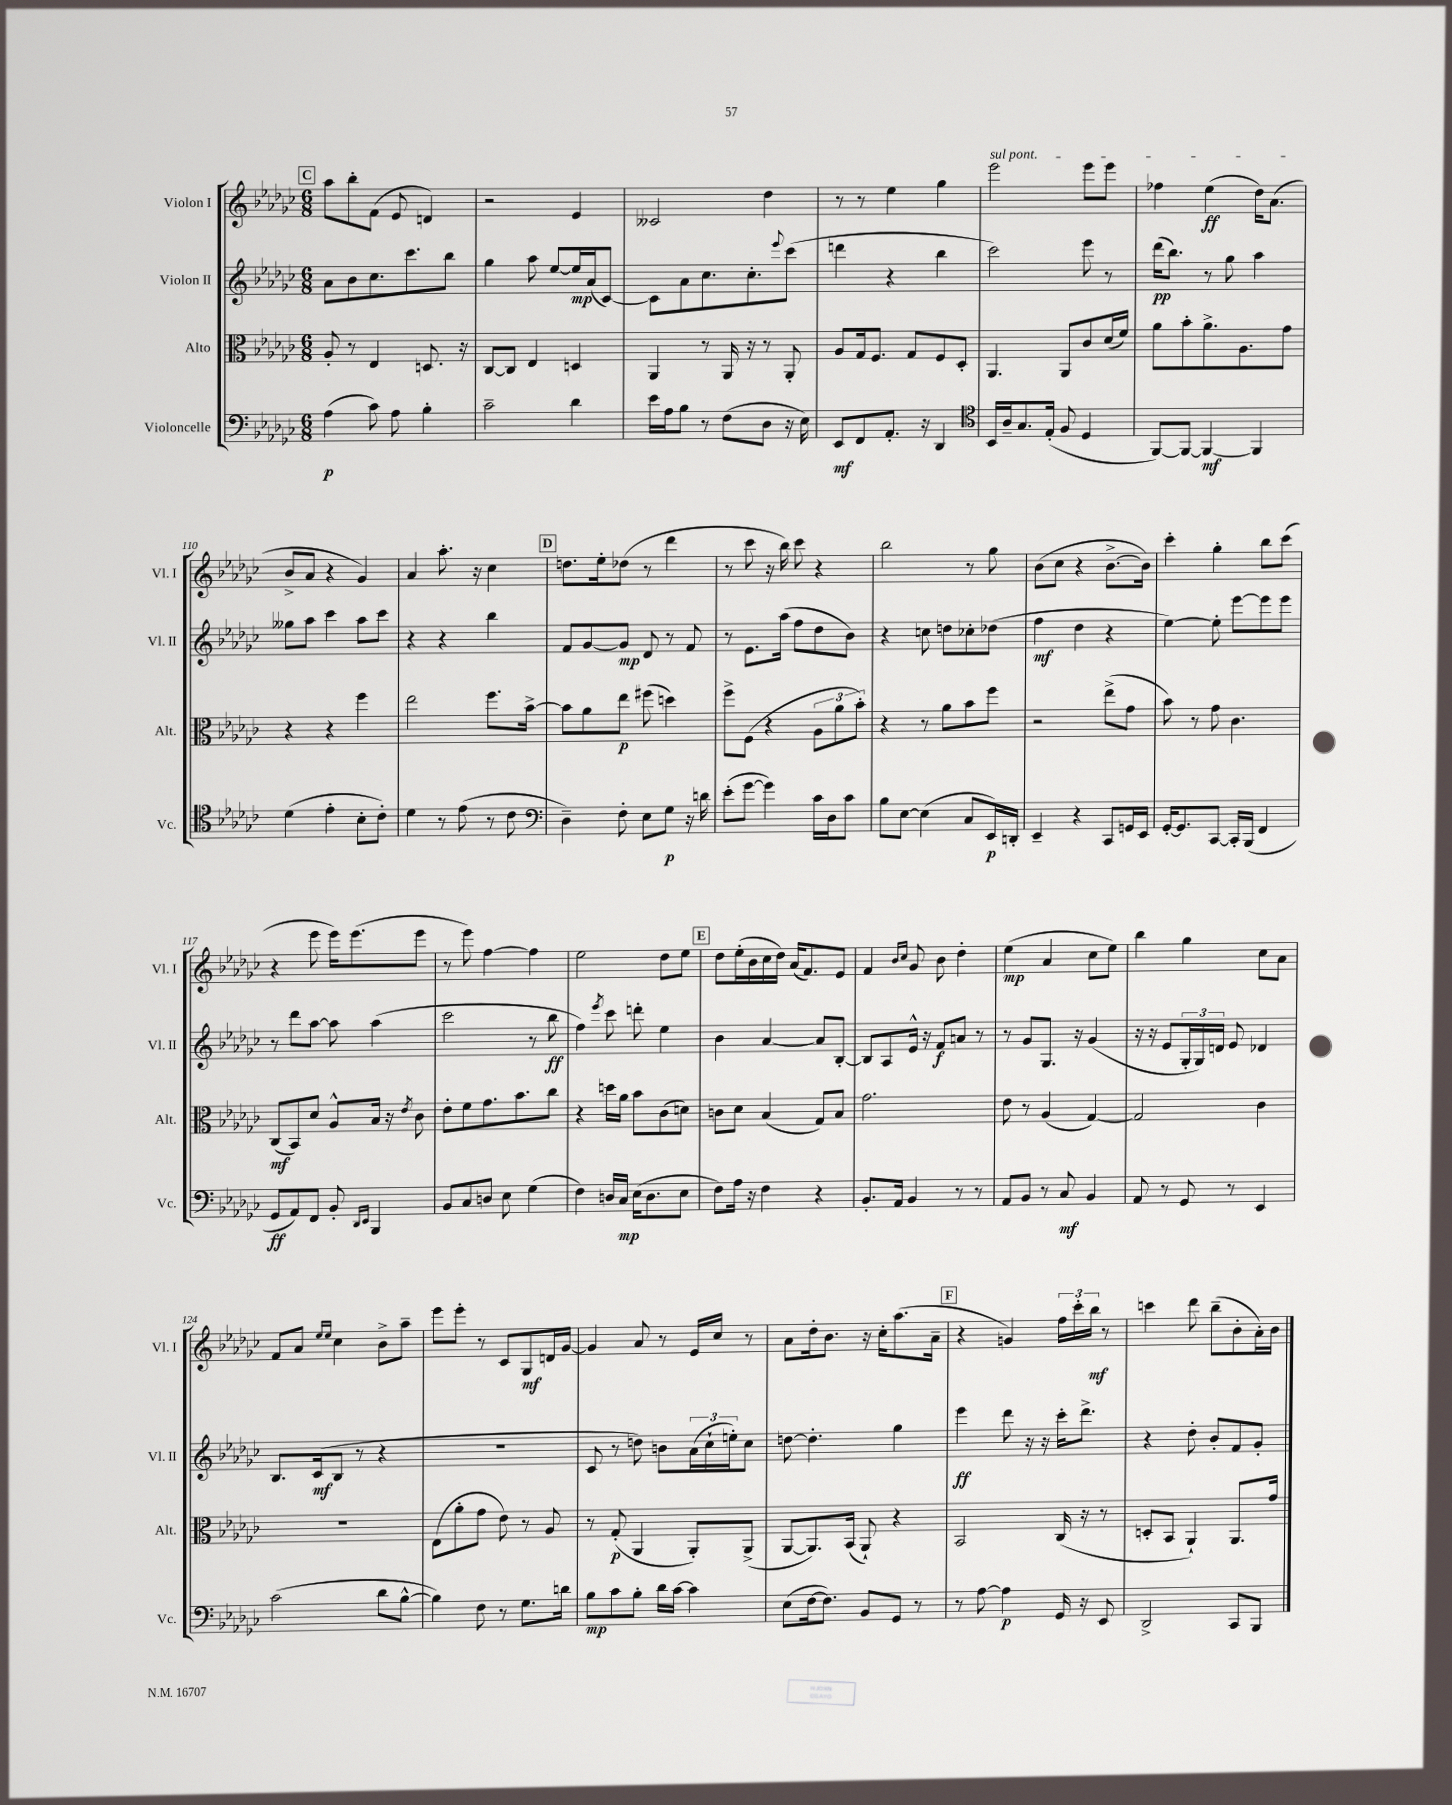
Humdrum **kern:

**kern	**dynam	**kern	**dynam	**kern	**dynam	**kern	**dynam
*part4	*part4	*part3	*part3	*part2	*part2	*part1	*part1
*staff4	*staff4	*staff3	*staff3	*staff2	*staff2	*staff1	*staff1
*I"Violoncelle	*	*I"Alto	*	*I"Violon II	*	*I"Violon I	*
*I'Vc.	*	*I'Alt.	*	*I'Vl. II	*	*I'Vl. I	*
*clefF4	*	*clefC3	*	*clefG2	*	*clefG2	*
*k[b-e-a-d-g-c-]	*	*k[b-e-a-d-g-c-]	*	*k[b-e-a-d-g-c-]	*	*k[b-e-a-d-g-c-]	*
*M6/8	*	*M6/8	*	*M6/8	*	*M6/8	*
!!LO:REH:place=s1:t=C
=104	=104	=104	=104	=104	=104	=104	=104
(4A-\	p	8A-'/	.	8a-\L	.	8aa-\L	.
.	.	8r	.	8b-\	.	8bb-'\	.
8c-\)	.	4E-/	.	8.cc-\	.	(8f\J	.
8A-\	.	.	.	.	.	8e-/	.
.	.	.	.	8.ccc-\	.	.	.
4B-'\	.	8.Dn/	.	.	.	4dn/)	.
.	.	.	.	8bb-\J	.	.	.
.	.	16r	.	.	.	.	.
=105	=105	=105	=105	=105	=105	=105	=105
2c-~\	.	[8C-/L	.	4gg-\	.	2r	.
.	.	8C-/J]	.	.	.	.	.
.	.	4E-/	.	8aa-\	.	.	.
.	.	.	.	[8ee-/L	.	.	.
4d-\	.	4Dn/	.	16ee-/L]	mp	4e-/	.
.	.	.	.	(16a-/J	.	.	.
.	.	.	.	[8c-/J)	.	.	.
=106	=106	=106	=106	=106	=106	=106	=106
16e-\LL	.	4AA-/	.	8c-\L]	.	2c--X/	.
16A-\J	.	.	.	.	.	.	.
8B-\J	.	.	.	8a-\	.	.	.
8r	.	8r	.	8.cc-\	.	.	.
(8F\L	.	16AA-/	.	.	.	.	.
.	.	16r	.	8.cc-'\	.	.	.
8D-\J	.	8r	.	.	.	4dd-\	.
.	.	.	.	8qqeee-/	.	.	.
16r	.	8AA-'/	.	(8ccc-\J	.	.	.
16E-\)	.	.	.	.	.	.	.
=107	=107	=107	=107	=107	=107	=107	=107
8EE-/L	mf	8A-/L	.	4dddn\	.	8r	.
8FF/	.	16G-/k	.	.	.	8r	.
.	.	8.F/J	.	.	.	.	.
8.AA-'/J	.	.	.	4r	.	4ee-\	.
.	.	8G-/L	.	.	.	.	.
16r	.	.	.	.	.	.	.
4DD-/	.	8F/	.	4bb-\	.	4gg-\	.
.	.	8D-'/J	.	.	.	.	.
=108	=108	=108	=108	=108	=108	=108	=108
*clefC4	*	*	*	*	*	*	*
!	!	!	!	!	!	!LO:TX:a:i:t=sul pont.	!
16BB-/LL	.	4.AA-/	.	2ccc-\)	.	2eee-\	.
16A-~/J	.	.	.	.	.	.	.
8.G-/	.	.	.	.	.	.	.
(16E-'/Jk	.	.	.	.	.	.	.
8F/	.	8AA-/L	.	.	.	.	.
4D-/	.	8c-/	.	8eee-\	.	8eee-\L	.
.	.	(16d-/L	.	8r	.	8eee-\J	.
.	.	16f/JJ)	.	.	.	.	.
=109	=109	=109	=109	=109	=109	=109	=109
[8FF/L)	.	8a-\L	.	(16ddd-\KL	pp	4ff-X\	.
.	.	.	.	8.bb-\J)	.	.	.
8FF/J_	.	8b-'\	.	.	.	.	.
4FF/_	mf	8.a-^\	.	8r	.	(4ee-\	ff
.	.	.	.	8gg-\	.	.	.
.	.	8.A-\	.	.	.	.	.
4FF/]	.	.	.	4aa-\	.	16dd-\KL)	.
.	.	.	.	.	.	(8.a-\J	.
.	.	8g-\J	.	.	.	.	.
!!LO:LB:g=z
=110	=110	=110	=110	=110	=110	=110	=110
(4d-\	.	4r	.	8gg--X\L	.	8b-^/L	.
.	.	.	.	8aa-\J	.	8a-/J	.
4e-'\	.	4r	.	4ccc-\	.	4r	.
8B-'\L	.	4ff\	.	8aa-\L	.	4g-/)	.
8c-'\J)	.	.	.	8ccc-\J	.	.	.
=111	=111	=111	=111	=111	=111	=111	=111
4d-\	.	2ee-\	.	4r	.	4a-/	.
8r	.	.	.	4r	.	8.aa-'\	.
(8e-\	.	.	.	.	.	.	.
.	.	.	.	.	.	16r	.
8r	.	8.ff\L	.	4bb-\	.	4cc-\	.
8c-\	.	.	.	.	.	.	.
.	.	[16b-^\Jk	.	.	.	.	.
!!LO:REH:place=s1:t=D
=112	=112	=112	=112	=112	=112	=112	=112
*clefF4	*	*	*	*	*	*	*
4D-~\)	.	8b-\L]	.	8f/L	.	8.ddn\L	.
.	.	8a-\	.	[8g-/	.	.	.
.	.	.	.	.	.	16ee-'\k	.
8F'\	.	8ee-\J	p	8g-/J]	mp	(8dd-X\J	.
8E-\L	.	(8ff#X\	.	8d-/	.	8r	.
8G-\J	p	4ddn\)	.	8r	.	4ddd-\	.
16r	.	.	.	8f/	.	.	.
16dn\	.	.	.	.	.	.	.
=113	=113	=113	=113	=113	=113	=113	=113
(8e-'\L	.	8ff^\L	.	8r	.	8r	.
[8g-\J	.	(8F\J	.	8.e-\L	.	8ccc-\	.
4g-\])	.	4r	.	.	.	16r	.
.	.	.	.	(16aa-\Jk	.	16bb-\)	.
.	.	.	.	8ff\L	.	8ccc-\	.
16c-\LL	.	12A-\L	.	8dd-\	.	4r	.
16D-\J	.	.	.	.	.	.	.
.	.	12a-\	.	.	.	.	.
8c-\J	.	.	.	8b-\J)	.	.	.
.	.	12b-'\J)	.	.	.	.	.
=114	=114	=114	=114	=114	=114	=114	=114
8B-\L	.	4r	.	4r	.	2bb-\	.
[8E-\J	.	.	.	.	.	.	.
(4E-\]	.	8r	.	8ccn\	.	.	.
.	.	8a-\L	.	8ddn\L	.	.	.
8C-/L	.	8b-\	.	8cc-X'\	.	8r	.
16EE-/L)	p	8ff\J	.	(8dd-X\J	.	8gg-\	.
16DDn'/JJ	.	.	.	.	.	.	.
=115	=115	=115	=115	=115	=115	=115	=115
4EE-~/	.	2r	.	4ff\	mf	(8b-\L	.
.	.	.	.	.	.	8cc-\J	.
4r	.	.	.	4dd-\	.	4r	.
8CC-/L	.	(8ee-^\L	.	4r	.	[8.b-^\L	.
16GGn/L	.	8g-\J	.	.	.	.	.
16EE-/JJ	.	.	.	.	.	16b-\Jk])	.
=116	=116	=116	=116	=116	=116	=116	=116
[16GG-'/KL	.	8b-\)	.	[4ee-\)	.	4ccc-'\	.
8.GG-/]	.	.	.	.	.	.	.
.	.	8r	.	.	.	.	.
[8CC-/J	.	8g-\	.	8ee-'\]	.	4gg-'\	.
16CC-'/LL]	.	4.c-\	.	[8eee-\L	.	.	.
(16BBB-/JJ	.	.	.	.	.	.	.
4FF/	.	.	.	8eee-\]	.	8bb-\L	.
.	.	.	.	8eee-\J	.	(8ccc-\J	.
!!LO:LB:g=z
=117	=117	=117	=117	=117	=117	=117	=117
8GG-/L	ff	(8C-/L	mf	8r	.	4r	.
8AA-/)	.	8BB-/)	.	8ddd-\L	.	.	.
8FF/J	.	8d-/J	.	[8aa-\J	.	8eee-\	.
8BB-'/	.	8A-^^/L	.	8aa-\]	.	16eee-\KL)	.
.	.	.	.	.	.	(8.eee-\	.
16qqDD-/LL	.	.	.	.	.	.	.
16qqEE-/JJ	.	.	.	.	.	.	.
4BBB-/	.	16B-/Jk	.	(4aa-\	.	.	.
.	.	16r	.	.	.	.	.
.	.	8qe-/	.	.	.	.	.
.	.	8c-\	.	.	.	8eee-\J	.
=118	=118	=118	=118	=118	=118	=118	=118
8BB-/L	.	8e-'\L	.	2ccc-\	.	8r	.
8C-/	.	8f\	.	.	.	8eee-\)	.
8Dn/J	.	8.g-\	.	.	.	[4ff\	.
8E-\	.	.	.	.	.	.	.
.	.	8.b-\	.	.	.	.	.
(4G-\	.	.	.	8r	.	4ff\]	.
.	.	8cc-\J	.	8bb-\	ff	.	.
=119	=119	=119	=119	=119	=119	=119	=119
4F\)	.	4r	.	4ff\)	.	2ee-\	.
.	.	.	.	8qeee-/	.	.	.
16Dn/LL	.	16ddn\LL	.	8ccc-\	.	.	.
16C-/JJ	mp	16a-\JJ	.	.	.	.	.
(16E-\KL	.	8b-\L	.	8dddn'\	.	.	.
8.D\	.	.	.	.	.	.	.
.	.	(8c-\	.	4ee-\	.	8dd-\L	.
8E-\J	.	8dn\J)	.	.	.	8ee-\J	.
!!LO:REH:place=s1:t=E
=120	=120	=120	=120	=120	=120	=120	=120
8F\L)	.	8cn\L	.	4b-\	.	8dd-\L	.
16A-\Jk	.	8d-\J	.	.	.	(16ee-'\L	.
16r	.	.	.	.	.	16b-\	.
4F\	.	(4B-/	.	[4a-/	.	16cc-\	.
.	.	.	.	.	.	16dd-\JJ)	.
.	.	.	.	.	.	(16a-/KL	.
.	.	.	.	.	.	8.f/)	.
4r	.	8G-/L)	.	8a-/L]	.	.	.
.	.	8B-/J	.	[8B-'/J	.	8e-/J	.
=121	=121	=121	=121	=121	=121	=121	=121
8.BB-'/L	.	2.g-\	.	8B-/L]	.	4f/	.
.	.	.	.	8A-/	.	.	.
16AA-/Jk	.	.	.	.	.	.	.
.	.	.	.	.	.	16qqb-/LL	.
.	.	.	.	.	.	16qqcc-/JJ	.
4BB-/	.	.	.	16e-^^/Jk	.	8g-/	.
.	.	.	.	16r	.	.	.
.	.	.	.	8f/L	f	8b-\	.
8r	.	.	.	8an/J	.	4dd-'\	.
8r	.	.	.	8r	.	.	.
=122	=122	=122	=122	=122	=122	=122	=122
8AA-/L	.	8e-\	.	8r	.	(4ee-\	mp
8BB-/J	.	8r	.	8g-/L	.	.	.
8r	.	(4A-/	.	8.G-/J	.	4a-/	.
8C-/	mf	.	.	.	.	.	.
.	.	.	.	16r	.	.	.
4BB-/	.	[4G-/)	.	(4g-/	.	8cc-\L	.
.	.	.	.	.	.	8ee-\J)	.
=123	=123	=123	=123	=123	=123	=123	=123
8AA-/	.	2G-/]	.	16r	.	4bb-\	.
.	.	.	.	16r	.	.	.
8r	.	.	.	8e-/L	.	.	.
8GG-/	.	.	.	24G-'/L	.	4gg-\	.
.	.	.	.	24G-/)	.	.	.
.	.	.	.	24dn/JJ	.	.	.
8r	.	.	.	8e-/	.	.	.
4EE-/	.	4c-\	.	4d-X/	.	8cc-\L	.
.	.	.	.	.	.	8a-\J	.
!!LO:LB:g=z
=124	=124	=124	=124	=124	=124	=124	=124
(2c-\	.	2.r	.	8.B-/L	.	8f/L	.
.	.	.	.	.	.	8a-/J	.
.	.	.	.	(16c-/k	mf	.	.
.	.	.	.	.	.	16qqee-/LL	.
.	.	.	.	.	.	16qqee-/JJ	.
.	.	.	.	8B-/J	.	4cc-\	.
.	.	.	.	8r	.	.	.
8d-\L	.	.	.	4r	.	8b-^\L	.
[8B-^^\J	.	.	.	.	.	8aa-~\J	.
=125	=125	=125	=125	=125	=125	=125	=125
4B-\])	.	(8E-\L	.	2.r	.	8eee-\L	.
.	.	8a-'\	.	.	.	8eee-'\J	.
8F\	.	8g-\J	.	.	.	8r	.
8r	.	8e-\)	.	.	.	8c-/L	.
8.G-\L	.	8r	.	.	.	8G-/	mf
.	.	8A-/	.	.	.	16dn/L	.
16dn\Jk	.	.	.	.	.	[16g-/JJ	.
=126	=126	=126	=126	=126	=126	=126	=126
8B-\L	mp	8r	.	8c-/	.	4g-/]	.
8c-\	.	(8G-'/	p	8r	.	.	.
8B-'\J	.	4AA-/	.	8ddn\)	.	8a-/	.
16d-\LL	.	.	.	8bn\L	.	8r	.
[16c-\JJ	.	.	.	.	.	.	.
4c-\]	.	8AA-'/L)	.	(24a-\L	.	16e-/LL	.
.	.	.	.	24cc-`\	.	.	.
.	.	.	.	.	.	16cc-/JJ	.
.	.	.	.	24een'\J)	.	.	.
.	.	(8AA-^/J	.	8cc-\J	.	8r	.
=127	=127	=127	=127	=127	=127	=127	=127
(8E-\L	.	[8AA-/L	.	[8ddn\	.	8a-\L	.
[16F\k	.	8.AA-/])	.	4.dd'\]	.	16dd-'\k	.
8.F\J])	.	.	.	.	.	8.b-\J	.
.	.	(16BB-/Jk	.	.	.	.	.
8BB-/L	.	8AA-`/)	.	.	.	16r	.
.	.	.	.	.	.	16cc-'\KL	.
8GG-/J	.	4r	.	4gg-\	.	(8.aa-\	.
8r	.	.	.	.	.	.	.
.	.	.	.	.	.	16a-~\Jk	.
!!LO:REH:place=s1:t=F
=128	=128	=128	=128	=128	=128	=128	=128
8r	.	2BB-/	.	4eee-\	ff	4r	.
[8A-\	.	.	.	.	.	.	.
4A-\]	p	.	.	8ddd-\	.	4gn/)	.
.	.	.	.	16r	.	.	.
.	.	.	.	16r	.	.	.
16GG-/	.	(16C-/	.	16ccc-'\KL	.	24ff\LL	.
.	.	.	.	.	.	24ccc-'\	.
16r	.	16r	.	8.ddd-^\J	.	.	.
.	.	.	.	.	.	24bb-\JJ	mf
8EE-/	.	8r	.	.	.	8r	.
=129	=129	=129	=129	=129	=129	=129	=129
2DD-^/	.	8Dn'/L	.	4r	.	4cccn\	.
.	.	8BB-/J	.	.	.	.	.
.	.	4AA-`/)	.	8dd-'\	.	8ddd-\	.
.	.	.	.	8b-'/L	.	(8bb-~\L	.
8CC-/L	.	8.AA-/L	.	8f/	.	8b-'\	.
8BBB-/J	.	.	.	8g-'/J	.	16a-'\L)	.
.	.	16g-/Jk	.	.	.	16b-\JJ	.
==	==	==	==	==	==	==	==
*-	*-	*-	*-	*-	*-	*-	*-
